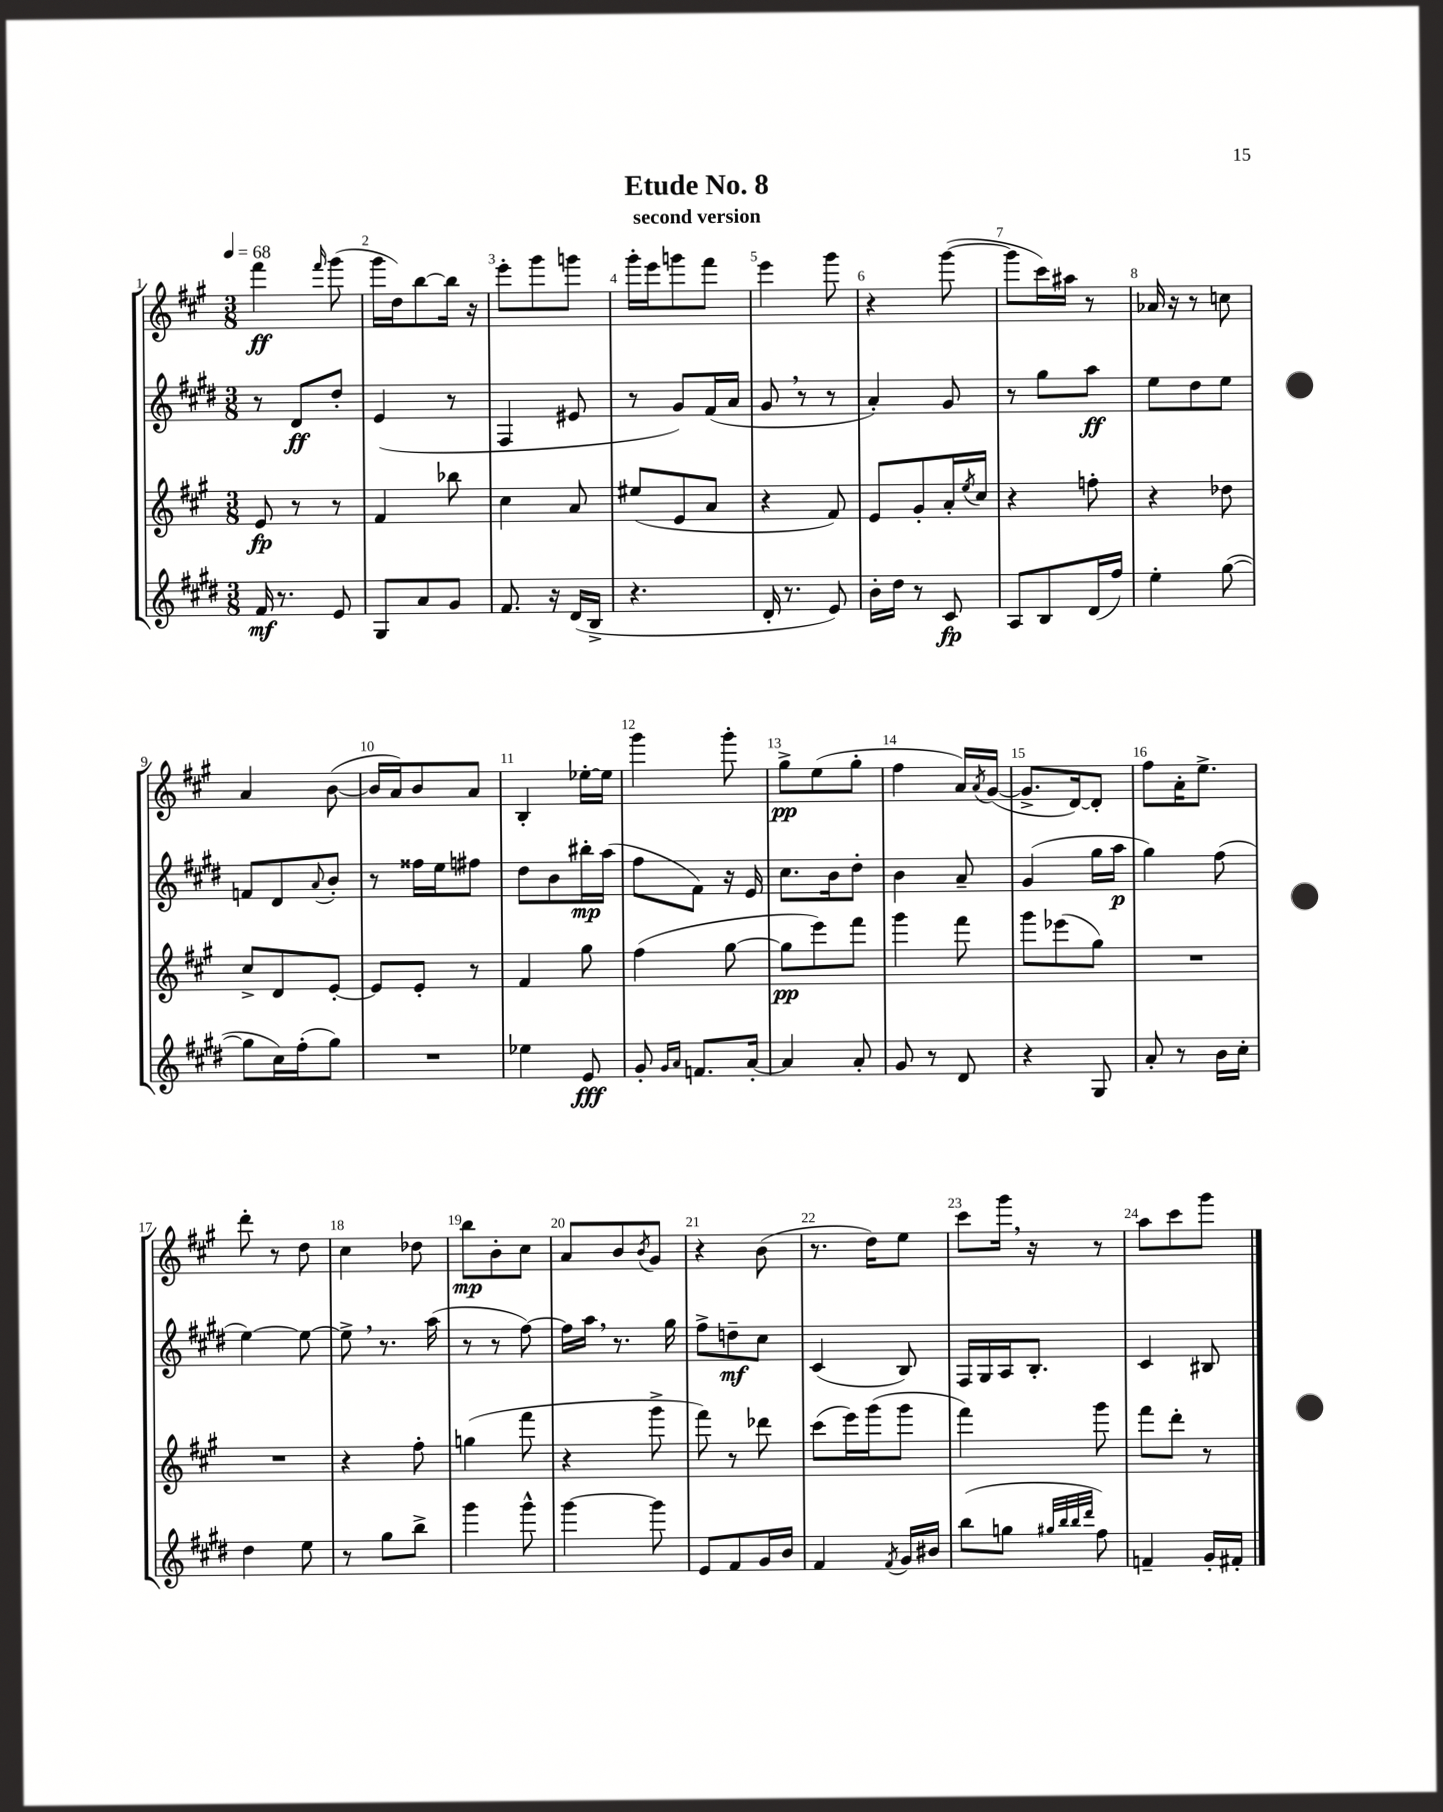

**kern	**kern	**kern	**kern
*staff4	*staff3	*staff2	*staff1
*clefG2	*clefG2	*clefG2	*clefG2
*k[f#c#g#d#]	*k[f#c#g#]	*k[f#c#g#d#]	*k[f#c#g#]
*M3/8	*M3/8	*M3/8	*M3/8
*MM68	*MM68	*MM68	*MM68
16f#/	8e/	8r	4fff#\
8.r	.	.	.
.	8r	8d#/L	.
.	.	.	16qqfff#/
8e/	8r	8dd#'/J	(8ggg#\
=	=	=	=
8G#/L	4f#/	(4e/	16ggg#\LL
.	.	.	16dd\J)
8a/	.	.	[8bb\
8g#/J	8bb-\	8r	16bb\]Jk
.	.	.	16r
=	=	=	=
8.f#/	4cc#\	4F#/	8eee'\L
.	.	.	8ggg#\
16r	.	.	.
(16d#/LL	8a/	8e#/	8ggg\J
16B^/JJ	.	.	.
=	=	=	=
4.r	(8ee#/L	8r	16ggg#'\LL
.	.	.	16eee\J
.	8e/	8g#/L)	8ggg\
.	8a/J	(16f#/L	8fff#\J
.	.	16a/JJ	.
=	=	=	=
16d#'/	4r	8g#/	4eee\
8.r	.	.	.
.	.	8r	.
8e/)	8f#/)	8r	8ggg#\
=	=	=	=
16b'\LL	8e/L	4a'/)	4r
16dd#\JJ	.	.	.
8r	8g#'/	.	.
8c#/	16a'/L	8g#/	([8ggg#\
.	8qee/	.	.
.	16cc#/JJ	.	.
=	=	=	=
8A/L	4r	8r	8ggg#\]L
8B/	.	8gg#\L	16ccc#\L)
.	.	.	16aa#\JJ
(16d#/L	8ff'\	8aa\J	8r
16ff#/JJ)	.	.	.
=	=	=	=
4ee'\	4r	8ee\L	16a-/
.	.	.	16r
.	.	8dd#\	8r
([8gg#\	8dd-\	8ee\J	8cc\
=	=	=	=
8gg#\]L	8cc#^/L	8f/L	4a/
16cc#\L)	8d/	8d#/	.
(16ff#'\J	.	.	.
.	.	8qqa/	.
8gg#\J)	[8e'/J	8b'/J	([8b\
=	=	=	=
4.r	8e/]L	8r	16b/]LL
.	.	.	16a/J)
.	8e'/J	16ff##\LL	8b/
.	.	16ee\J	.
.	8r	8ff#\J	8a/J
=	=	=	=
4ee-\	4f#/	8dd#\L	4B'/
.	.	8b\	.
8e/	8gg#\	16bb#'\L	[16ee-'\LL
.	.	(16aa\JJ	16ee-\]JJ
=	=	=	=
8g#'/	(4ff#\	8ff#\L	4ggg#\
16qqg#/LL	.	.	.
16qqa/JJ	.	.	.
8.f/L	.	8f#\J)	.
.	[8gg#\	16r	8ggg#'\
[16a'/Jk	.	16e/	.
=	=	=	=
4a/]	8gg#\]L	8.cc#\L	8gg#^\L
.	8eee\)	.	(8ee\
.	.	16b\k	.
8a'/	8fff#\J	8dd#'\J	8gg#'\J
=	=	=	=
8g#/	4ggg#\	4b\	4ff#\
8r	.	.	.
8d#/	8fff#\	8a~/	16a/LL)
.	.	.	8qa/
.	.	.	([16g#/JJ
=	=	=	=
4r	8ggg#\L	(4g#/	8.g#^/]L
.	(8eee-\	.	.
.	.	.	[16d/k)
8G#/	8gg#\J)	16gg#\LL	8d'/]J
.	.	16aa\JJ	.
=	=	=	=
8a'/	4.r	4gg#\)	8ff#\L
8r	.	.	16a'\K
.	.	.	8.ee^\J
16b\LL	.	(8ff#\	.
16cc#'\JJ	.	.	.
=	=	=	=
4dd#\	4.r	[4ee\)	8ddd'\
.	.	.	8r
8ee\	.	8ee\_	8dd\
=	=	=	=
8r	4r	8ee^\]	4cc#\
8gg#\L	.	8.r	.
8bb^\J	8ff#'\	.	8dd-\
.	.	(16aa\	.
=	=	=	=
4ggg#\	(4gg\	8r	8bb\L
.	.	8r	8b'\
8ggg#^^\	8fff#\	[8ff#\)	8cc#\J
=	=	=	=
[4ggg#\	4r	16ff#\]LL	8a/L
.	.	16aa\JJ	.
.	.	8.r	8b/
.	.	.	8qb/
8ggg#\]	8ggg#^\	.	8g#/J
.	.	16gg#\	.
=	=	=	=
8e/L	8fff#\)	8ff#^\L	4r
8f#/	8r	8dd~\	.
16g#/L	8ddd-\	8cc#\J	(8b\
16b/JJ	.	.	.
=	=	=	=
4f#/	(8ccc#\L	(4c#/	8.r
.	16eee\L)	.	.
.	(16ggg#\J	.	16dd\LK)
8qf#/	.	.	.
16g#/LL	8ggg#\J	8B/)	8ee\J
16b#/JJ	.	.	.
=	=	=	=
(8bb\L	4fff#\)	16F#/LL	8ccc#\L
.	.	16G#/	.
8gg\J	.	16A/J	16ggg#\Jk
.	.	8.B'/J	16r
32qqgg#/LLL	.	.	.
32qqbb/	.	.	.
32qqbb/	.	.	.
32qqddd#/JJJ	.	.	.
8ff#\)	8ggg#\	.	8r
=	=	=	=
4f~/	8fff#\L	4c#/	8aa\L
.	8ddd'\J	.	8ccc#\
16g#'/LL	8r	8B#/	8ggg#\J
16f#'/JJ	.	.	.
==	==	==	==
*-	*-	*-	*-
